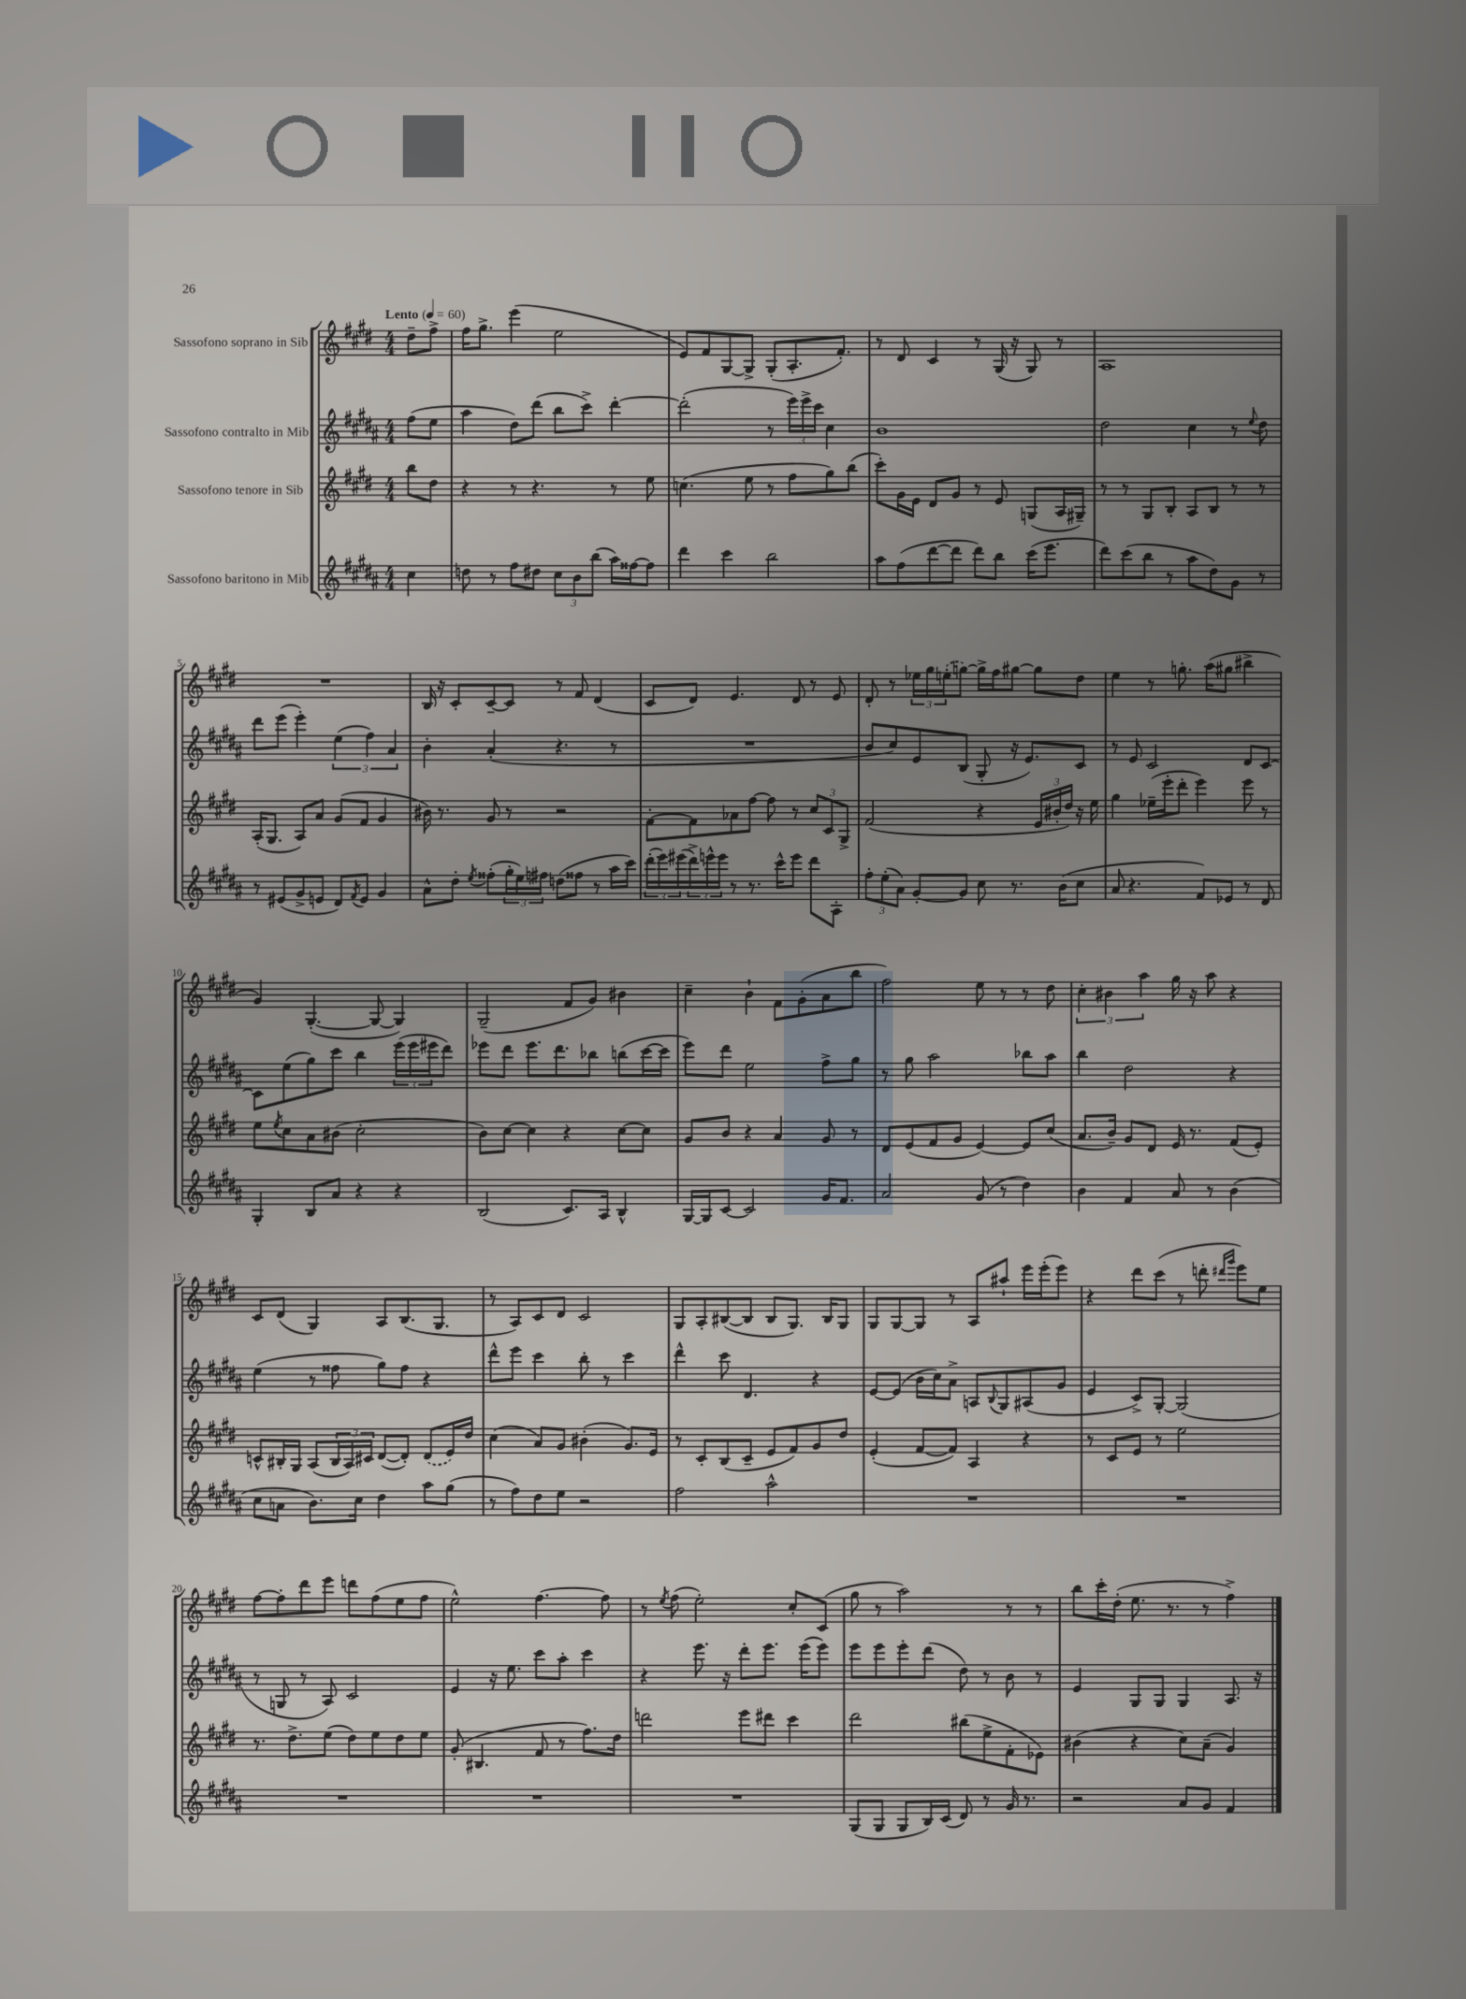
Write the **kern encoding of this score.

**kern	**kern	**kern	**kern
*staff4	*staff3	*staff2	*staff1
*clefG2	*clefG2	*clefG2	*clefG2
*k[f#c#g#d#a#]	*k[f#c#g#d#]	*k[f#c#g#d#a#]	*k[f#c#g#d#]
*M4/4	*M4/4	*M4/4	*M4/4
*MM60	*MM60	*MM60	*MM60
4cc#	8bb	(8ff#	8dd#~
.	8dd#	8ee	8ff#^
=	=	=	=
8dd	4r	4aa#	16ff#
.	.	.	8.gg#^
8r	.	.	.
8ff#	8r	8dd#)	(4eee
8dd#	4.r	(8ddd#	.
12cc#	.	8bb	2ee
12b	.	.	.
.	.	8ccc#^)	.
(12bb	.	.	.
16aa#)	8r	[4ddd#'	.
[16ff##	.	.	.
8ff##]	8ee	.	.
=	=	=	=
4ddd#	(4.cc	(2ddd#']	8e)
.	.	.	8f#
4ccc#	.	.	[8G#
.	8ee	.	8G#^]
2bb	8r	8r	(8G#'
.	8ff#	24eee)	8.A'
.	.	24eee^	.
.	.	24ccc#	.
.	8gg#)	4cc#	.
.	.	.	8.f#')
.	(8bb	.	.
=	=	=	=
8aa#	8ccc#')	1b	8r
(8ff#	16g#	.	8d#
.	16e	.	.
[8ddd#	8d#	.	4c#
8ddd#]	8g#	.	.
8ddd#)	8r	.	8r
8bb	8e	.	(16G#
.	.	.	16r
(16ccc#	(8G	.	8G#)
8.eee	.	.	.
.	16A	.	8r
.	16G#~)	.	.
=	=	=	=
8ddd#)	8r	2dd#	1A
(8ccc#	8r	.	.
8bb	8G#	.	.
8r	8B'	.	.
8aa#	8A	4cc#	.
8dd#)	8B	.	.
8g#	8r	8r	.
.	.	8qqee	.
8r	8r	8dd#	.
=	=	=	=
8r	(16A'	8ddd#	1r
.	8.G#	.	.
(8e#	.	(8eee	.
8g#^	8A)	4eee')	.
8e	8a	.	.
8d#)	(8g#	(6ee	.
8qf#	.	.	.
8e	8f#	.	.
.	.	6ff#)	.
4g#	4g#	.	.
.	.	6a#	.
=	=	=	=
8a#^^	16b#)	4b'	16B
.	8.r	.	16r
8dd#'	.	.	8c#'
8qee	.	.	.
(8ff##'	8g#	(4a#'	[8c#~
24gg#'	8r	.	8c#]
24ee)	.	.	.
24ff#	.	.	.
(8dd	2r	4.r	8r
8ff##	.	.	8f#
8r	.	.	(4d#
16aa#	.	8r	.
16ccc#)	.	.	.
=	=	=	=
(24ddd#'	[8f#'	1r	8c#
24eee)	.	.	.
(24eee#	.	.	.
24ddd#^)	8f#]	.	8d#)
24eee^^	.	.	.
24eee	.	.	.
8r	8a-	.	4.e
8.r	[8ff#	.	.
.	8ff#]	.	.
16ccc#^^	.	.	.
8eee	8r	.	8d#
8ddd#	12cc#	.	8r
.	12c#	.	.
8A#'	.	.	8e
.	12G#^	.	.
=	=	=	=
12ff#'	(2f#	8b	8d#'
(12ee'	.	.	.
.	.	8cc#)	8r
12a#)	.	.	.
[8g#'	.	8e	24ee-
.	.	.	24gg#
.	.	.	(24ee'
8g#]	.	(8B	[8gg)
8cc#	4r	8G#'	16gg^]
.	.	.	16ff#
8.r	.	16r	[8gg#
.	.	8.e)	.
.	24e	.	8gg#]
.	24b#'	.	.
(16b	.	.	.
.	24dd#)	.	.
8cc#	16r	8c#	8dd#
.	16ee	.	.
=	=	=	=
8a#	4gg#	8r	4ee
4.r	.	8e	.
.	(16ee-~	2c#	8r
.	16eee'	.	.
.	8ddd#'	.	8.gg'
8f#)	4eee)	.	.
.	.	.	(16aa
8e-	.	.	8gg#
8r	8eee	8d#	4bb#^
8d#	8r	[8c#	.
=	=	=	=
4G#'	8ee	8c#]	4g#)
.	8qee	.	.
.	8cc#	(8ee	.
8B	8a	8gg#)	([4.G#'
8a#	(8b#	8ccc#	.
4r	2cc#'	4bb	.
.	.	.	8G#_
4r	.	(24eee	4G#])
.	.	24eee	.
.	.	24eee#	.
.	.	8ddd#)	.
=	=	=	=
(2B	8b)	8eee-	(2G#~
.	[8cc#	8ddd#	.
.	4cc#]	8.eee-	.
.	.	8.ddd#	.
8.c#)	4r	.	8f#
.	.	8bb-	8g#)
16A#	.	.	.
4B^^	[8cc#	(8bb	4b#
.	8cc#]	[16ccc#	.
.	.	16ccc#]	.
=	=	=	=
[16G#	8g#	8eee)	4cc#~
16G#]	.	.	.
[8c#	8b	8ddd#	.
2c#]	4r	2ee	4b`
.	4a	.	8f#
.	.	.	(8g#'
16g#	8g#	8ff#^	8a
8.f#	.	.	.
.	8r	8gg#	8bb
=	=	=	=
2a#	8d#	8r	2ff#)
.	(8e	8gg#	.
.	8f#	2aa#	.
.	8g#	.	.
(8g#	[4e)	.	8ee
8r	.	.	8r
4dd#)	8e]	8bb-	8r
.	(8cc#	8aa#	8dd#
=	=	=	=
4b	8.a	4bb	6cc#'
.	.	.	6b#
.	16b~)	.	.
4f#	8g#	2dd#	.
.	.	.	6aa
.	8d#	.	.
8a#	16e	.	16gg#
.	8.r	.	16r
8r	.	.	8aa
(4b	(8f#	4r	4r
.	8e')	.	.
=	=	=	=
8cc#	8c^^	(4ee	8c#
8a	16B#'	.	(8d#
.	16G#	.	.
8.b)	(8A	8r	4G#)
.	24B#	8ff##	.
.	24A)	.	.
16cc#	.	.	.
.	24c#	.	.
4dd#	([8d#	8gg#)	8A
.	8d#'])	8ff##	(8.B
8aa#	(8d#	4r	.
.	.	.	8.G#
(8gg#	16e)	.	.
.	16dd#	.	.
=	=	=	=
8r	(4cc#	8ddd#^^	8r
8ff#)	.	8eee	8A)
8dd#	8a)	4ccc#	8c#
8ee	8g#	.	8d#
2r	(4b#'	8bb'	2c#
.	.	8r	.
.	8.g#)	4ccc#	.
.	16e	.	.
=	=	=	=
2ff#	8r	4ddd#^^	8G#
.	8c#'	.	8A'
.	(8B	8ccc#	([8B#
.	8c#~	4.d#	8B#]
2aa#^^	8e	.	8B#
.	8f#)	.	8.G#)
.	8g#	4r	.
.	.	.	16B#
.	8dd#	.	8G#
=	=	=	=
1r	(4e'	[8e	8G#
.	.	(8e]	[8G#
.	[8f#	16b	8G#]
.	.	16cc#)	.
.	8f#])	8a#^	8r
.	4A	8A	8A
.	.	8qqB	.
.	.	8G#	8aa#`
.	4r	(8A#	16eee
.	.	.	(16eee'
.	.	8g#	8eee)
=	=	=	=
1r	8r	4e	4r
.	8c#	.	.
.	8e	8c#^)	8ddd#
.	8r	[8G#'	(8ccc#
.	2ee	(2G#]	8r
.	.	.	8ddd'
.	.	.	16qqddd#
.	.	.	16qqggg#
.	.	.	8eee)
.	.	.	8ee
=	=	=	=
1r	8.r	8r	[8ff#
.	.	8G	8ff#']
.	8.dd#^	.	.
.	.	8r	8ddd#
.	(8ee	8A#)	8eee
.	8dd#)	2c#	8ddd
.	8ee	.	(8ff#
.	8dd#	.	8ee
.	8ee	.	8ff#
=	=	=	=
1r	(8g#'	4e	2ee^^)
.	4.B#	.	.
.	.	16r	.
.	.	8.ee	.
.	8f#	8ccc#	[4.ff#
.	8r	8aa#'	.
.	8.ff#)	4ccc#	.
.	.	.	8ff#]
.	16dd#	.	.
=	=	=	=
1r	2ddd	4r	8r
.	.	.	8qee
.	.	.	(8ff#
.	.	8.eee	2ee')
.	.	16r	.
.	8eee	8ddd#'	.
.	8ddd#	8.eee	.
.	4ccc#	.	8cc#'
.	.	(16eee	.
.	.	8eee)	(8c#
=	=	=	=
(8G#	2ddd#	8eee	8gg#
8G#	.	8eee	8r
8G#	.	8eee'	2aa)
16B)	.	(8ddd#	.
(16c#	.	.	.
8d#)	(8bb#	8dd#)	.
8r	8ee^	8r	.
16g#	8f#'	8b	8r
8.r	.	.	.
.	8e-)	8r	8r
=	=	=	=
2r	(4b#	4e	8bb
.	.	.	16ccc#'
.	.	.	(16dd#'
.	4r	8G#	8.ee
.	.	8G#	.
.	.	.	8.r
8a#	8cc#)	4G#	.
8g#	(8a~	.	8r
4f#	4g#)	8.A#	4ff#^)
.	.	16r	.
==	==	==	==
*-	*-	*-	*-
